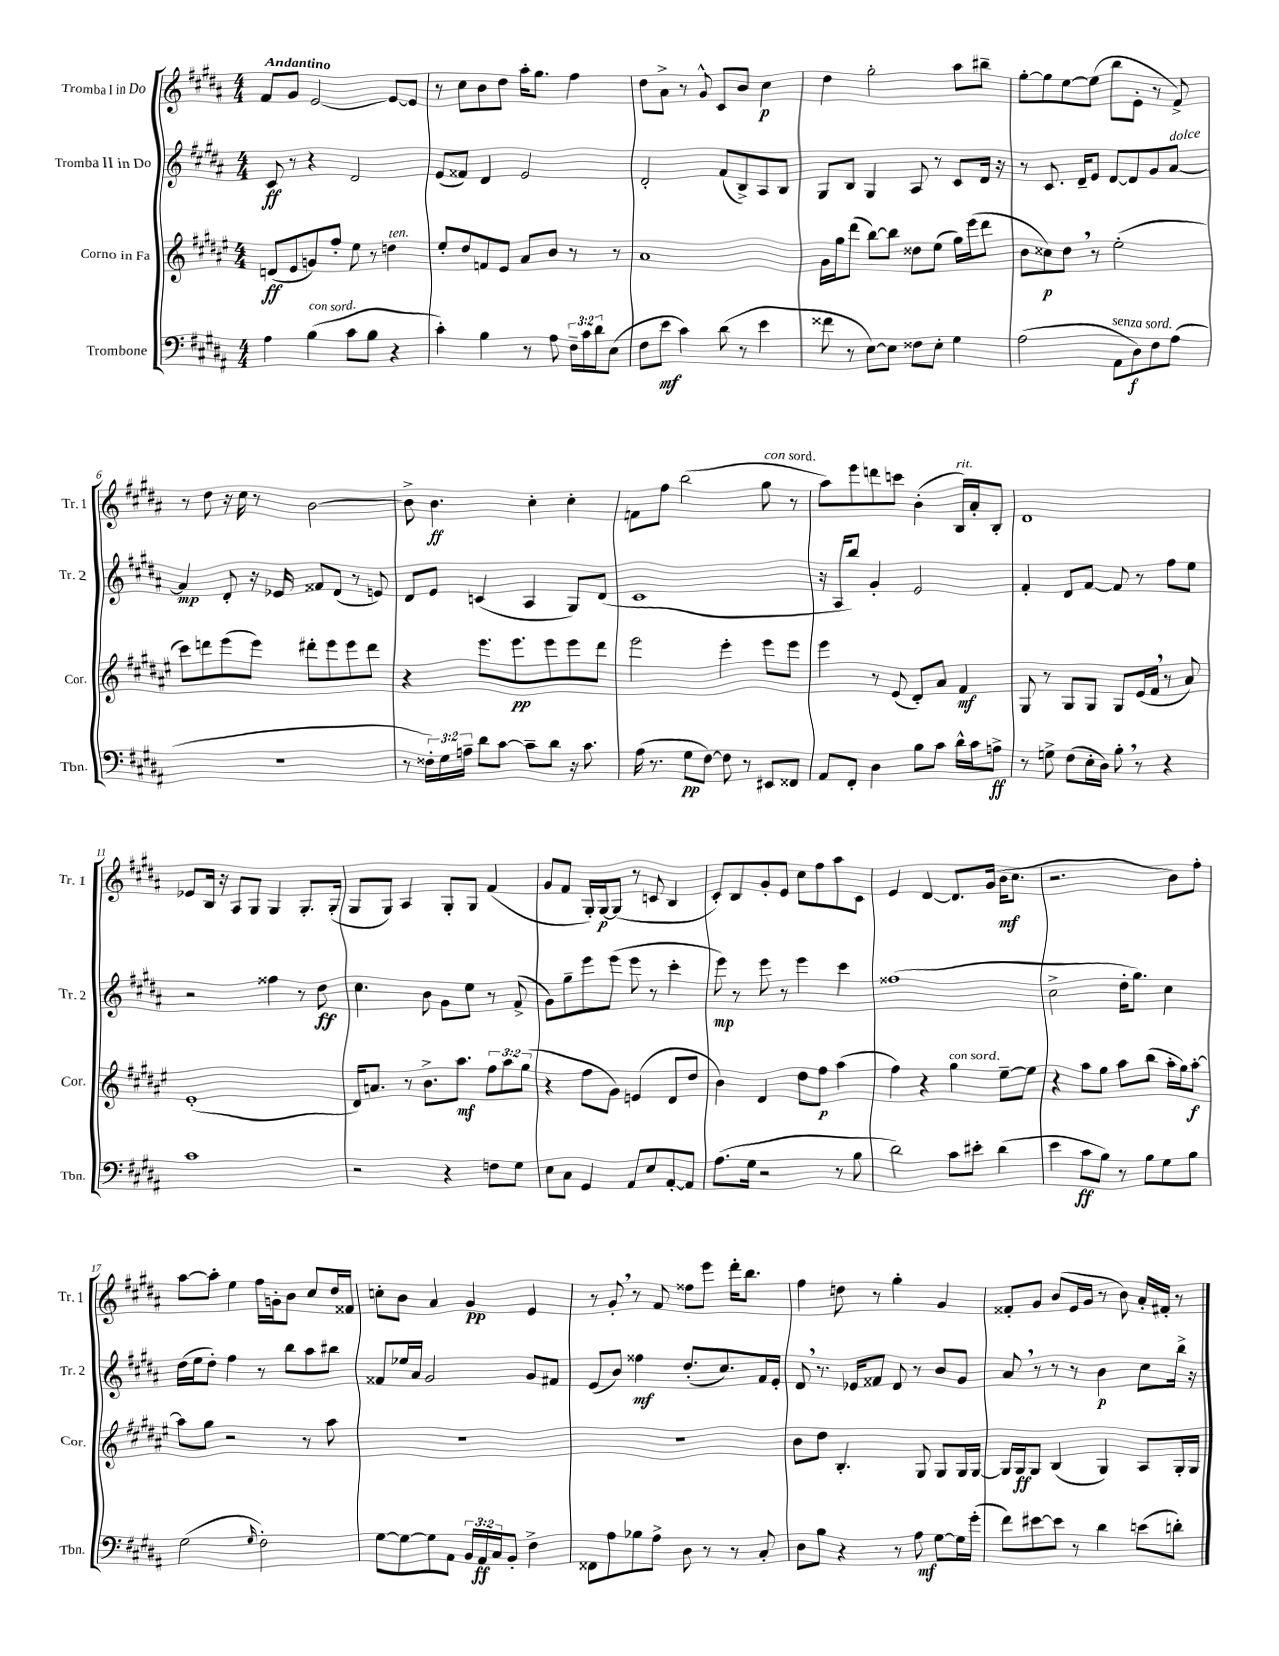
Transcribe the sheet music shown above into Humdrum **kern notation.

**kern	**kern	**kern	**kern
*staff4	*staff3	*staff2	*staff1
*clefF4	*clefG2	*clefG2	*clefG2
*k[f#c#g#d#a#]	*k[f#c#g#d#a#e#]	*k[f#c#g#d#a#]	*k[f#c#g#d#a#]
*M4/4	*M4/4	*M4/4	*M4/4
4A#	(8d	8c#	8f#
.	8e#	8r	8g#
(4B	8g)	4r	[2e
.	8ff#'	.	.
8c#	8ee#	2d#	.
8B	8r	.	.
4r	4dd	.	8e_
.	.	.	8e]
=	=	=	=
4c#')	8ee#'	(8e	8r
.	8dd#	8f##)	8cc#
4B	8f	4d#	8b
.	8e#	.	8dd#
8r	8a#	2e	16aa#'
.	.	.	8.gg#
8A#	8b	.	.
24F#~	8r	.	4ff#
24c#	.	.	.
24d#	.	.	.
(8E	8r	.	.
=	=	=	=
8F#	1a#	2d#'	8dd#
8e	.	.	8a#^
4c#)	.	.	8r
.	.	.	8g#^^
(8d#	.	(8f#	8c#
8r	.	8B^)	8b
4e	.	8A#	4cc#
.	.	8B	.
=	=	=	=
8f##	16g#	8G#	4dd#
.	16gg#	.	.
8r	(8ddd#	8B	.
[8E)	[8bb)	4G#	2gg#'
8E]	8bb]	.	.
8F##	8dd##	8A#	.
8E'	(8ee#	8r	.
4G#	16gg#)	8c#	8aa#
.	(16eee#	.	.
.	8ddd#	16d#	8bb#~
.	.	16r	.
=	=	=	=
(2A#	8b	8r	[8gg#'
.	8cc##)	8.c#	8gg#]
.	8dd#	.	[8ee
.	.	16d#~	.
.	8r	8e	(8ee]
8AA#	(2ee#'	[8d#	8bb
8D#)	.	8d#]	8e'
8F#	.	8g#	8r
(8A#	.	[8a#	8f#^)
=	=	=	=
1r	8ccc#)	4a#]	8r
.	8ddd	.	8dd#
.	(8eee#	8d#'	16r
.	.	.	16cc#
.	8eee#)	16r	8r
.	.	16e-	.
.	8ddd#'	8f##	[2b
.	8eee#	(8d#	.
.	8eee#	8r	.
.	8ddd#	8e)	.
=	=	=	=
8r	4r	8d#	8b^]
24F##')	.	8e	4.b
24G#	.	.	.
24A~	.	.	.
8d#	8.eee#	(4c	.
[8c#	.	.	.
.	8.eee#	.	.
8c#~]	.	4A#	4cc#'
8d#	8eee#	.	.
16r	8eee#	8G#)	4cc#'
8.c#	.	.	.
.	8ddd#	(8d#	.
=	=	=	=
(16A#	2eee#	1c#	8f
8.r	.	.	.
.	.	.	8ff#
8G#	.	.	(2bb
[8F#)	.	.	.
8F#]	4eee#'	.	.
8r	.	.	.
8EE#	8eee#	.	8gg#
8FF##	8eee#	.	8r
=	=	=	=
8AA#	4eee#	16r	8aa#)
.	.	16A#	.
8FF#'	.	8bb)	8eee
4D#	8r	4g#'	8ddd
.	(8e#	.	8ccc
8B	8d#')	2e	(4b'
8c#	8a#	.	.
16d#^^	4f#	.	16B)
16c#	.	.	16a#'
8A^	.	.	8B'
=	=	=	=
8r	8G#	4f#'	1d#
8G^	8r	.	.
(8F#	8G#	8d#	.
16E'	8G#	[8f#	.
16D#)	.	.	.
8B'	8G#	8f#]	.
8r	(16e#	8r	.
.	16f#	.	.
4r	8r	8ff#	.
.	8a#)	8ee	.
=	=	=	=
1c#	(1e#'	2r	8e-
.	.	.	16B
.	.	.	16r
.	.	.	8A#
.	.	.	8G#
.	.	4ff##	4G#
.	.	8r	8.G#'
.	.	8dd#	.
.	.	.	(16G#'
=	=	=	=
2r	16d#)	4.cc#	8G#
.	8.a	.	.
.	.	.	8G#)
.	8r	.	4A#
.	8.b^	8b	.
4r	.	8g#	8G#'
.	8.aa#	.	.
.	.	8ee	8G#
8F	12ff#	8r	(4f#
.	12aa#	.	.
8G#	.	(8f#^	.
.	(12gg#	.	.
=	=	=	=
8E	4r	8g#)	8g#
8C#	.	8gg#~	8f#
4GG#	8ff#	8eee	16G#')
.	.	.	[16G#
.	8g#)	(8eee	(8G#]
8AA#	(4e	8eee	8r
8E	.	8r	8c
[8AA#'	8d#	4ccc#'	4B
8AA#]	8dd#	.	.
=	=	=	=
(8.A#	4b)	8eee)	8c#')
.	.	8r	8B
16G#	.	.	.
2r	4d#	8eee	8g#'
.	.	8r	8e
.	8dd#	4eee	8cc#
.	8ff#	.	8ff#
8r	(4aa#	4ccc#	8aa#
8B	.	.	8c#
=	=	=	=
2d#)	4ff#)	(1ff##	4e
.	4r	.	[4d#
8c#	4gg#	.	8.d#]
8e#'	.	.	.
.	.	.	(16g#
(4d#	[8ee#~	.	16b
.	.	.	8.cc#
.	8ee#]	.	.
=	=	=	=
4e	4r	2cc#^	2.r
8c#	8aa#	.	.
8B)	8gg#	.	.
8r	8aa#	16dd#'	.
.	.	8.gg#)	.
8B	(8bb	.	.
8G#	16aa#'	4cc#	8b)
.	16gg#)	.	.
8B	[8aa#'	.	8ff#'
=	=	=	=
(2G#	8aa#]	(16dd#	[8aa#
.	.	16ee	.
.	8gg#	8dd#')	8aa#']
.	2r	4ff#	4ee
16qqG#	.	.	.
2F#')	.	8r	16ff#
.	.	.	16g'
.	.	8bb	8b
.	8r	8aa#	8cc#
.	8aa#	8bb#	16dd#
.	.	.	16f##
=	=	=	=
[8G#	1r	8f##	8cc'
8G#_	.	16ee-	8b
.	.	16a#	.
8G#]	.	2g#	4a#
8AA#	.	.	.
24BB	.	.	4g#
24AA#	.	.	.
24C#	.	.	.
8BB'	.	.	.
4F#^	.	8g#	4e
.	.	8f#	.
=	=	=	=
8FF##	1r	(8e	8r
8A#	.	8b)	8g#'
8B-	.	4ff##	8r
8A#^	.	.	8f#
8D#	.	(8.dd#'	8ff##
8r	.	.	8eee
.	.	8.cc#)	.
8r	.	.	16ddd#'
.	.	.	8.bb
8C#'	.	16f#	.
.	.	16e'	.
=	=	=	=
8D#	8b	8d#	4ff#
8B	8dd#	8.r	.
4r	4.B'	.	8dd
.	.	16e-	.
.	.	8f##	8r
8r	.	8d#	4gg#'
8A#	8G#	8r	.
[8G#	8G#	8b	4g#
16G#]	16G#	8g#	.
(16g#'	[16G#	.	.
=	=	=	=
8f#)	16G#]	8a#	8f##'
.	16G#	.	.
[8e#	8G#	8r	8g#
8e#]	(4B	8r	(8b
8r	.	8r	16e
.	.	.	16g#
4d#	4G#)	4b	8r
.	.	.	8b)
(8e	8A#	8cc#	16a#'
.	.	.	16f#'
8d')	16G#'	16bb^	8r
.	16G#	16r	.
==	==	==	==
*-	*-	*-	*-
